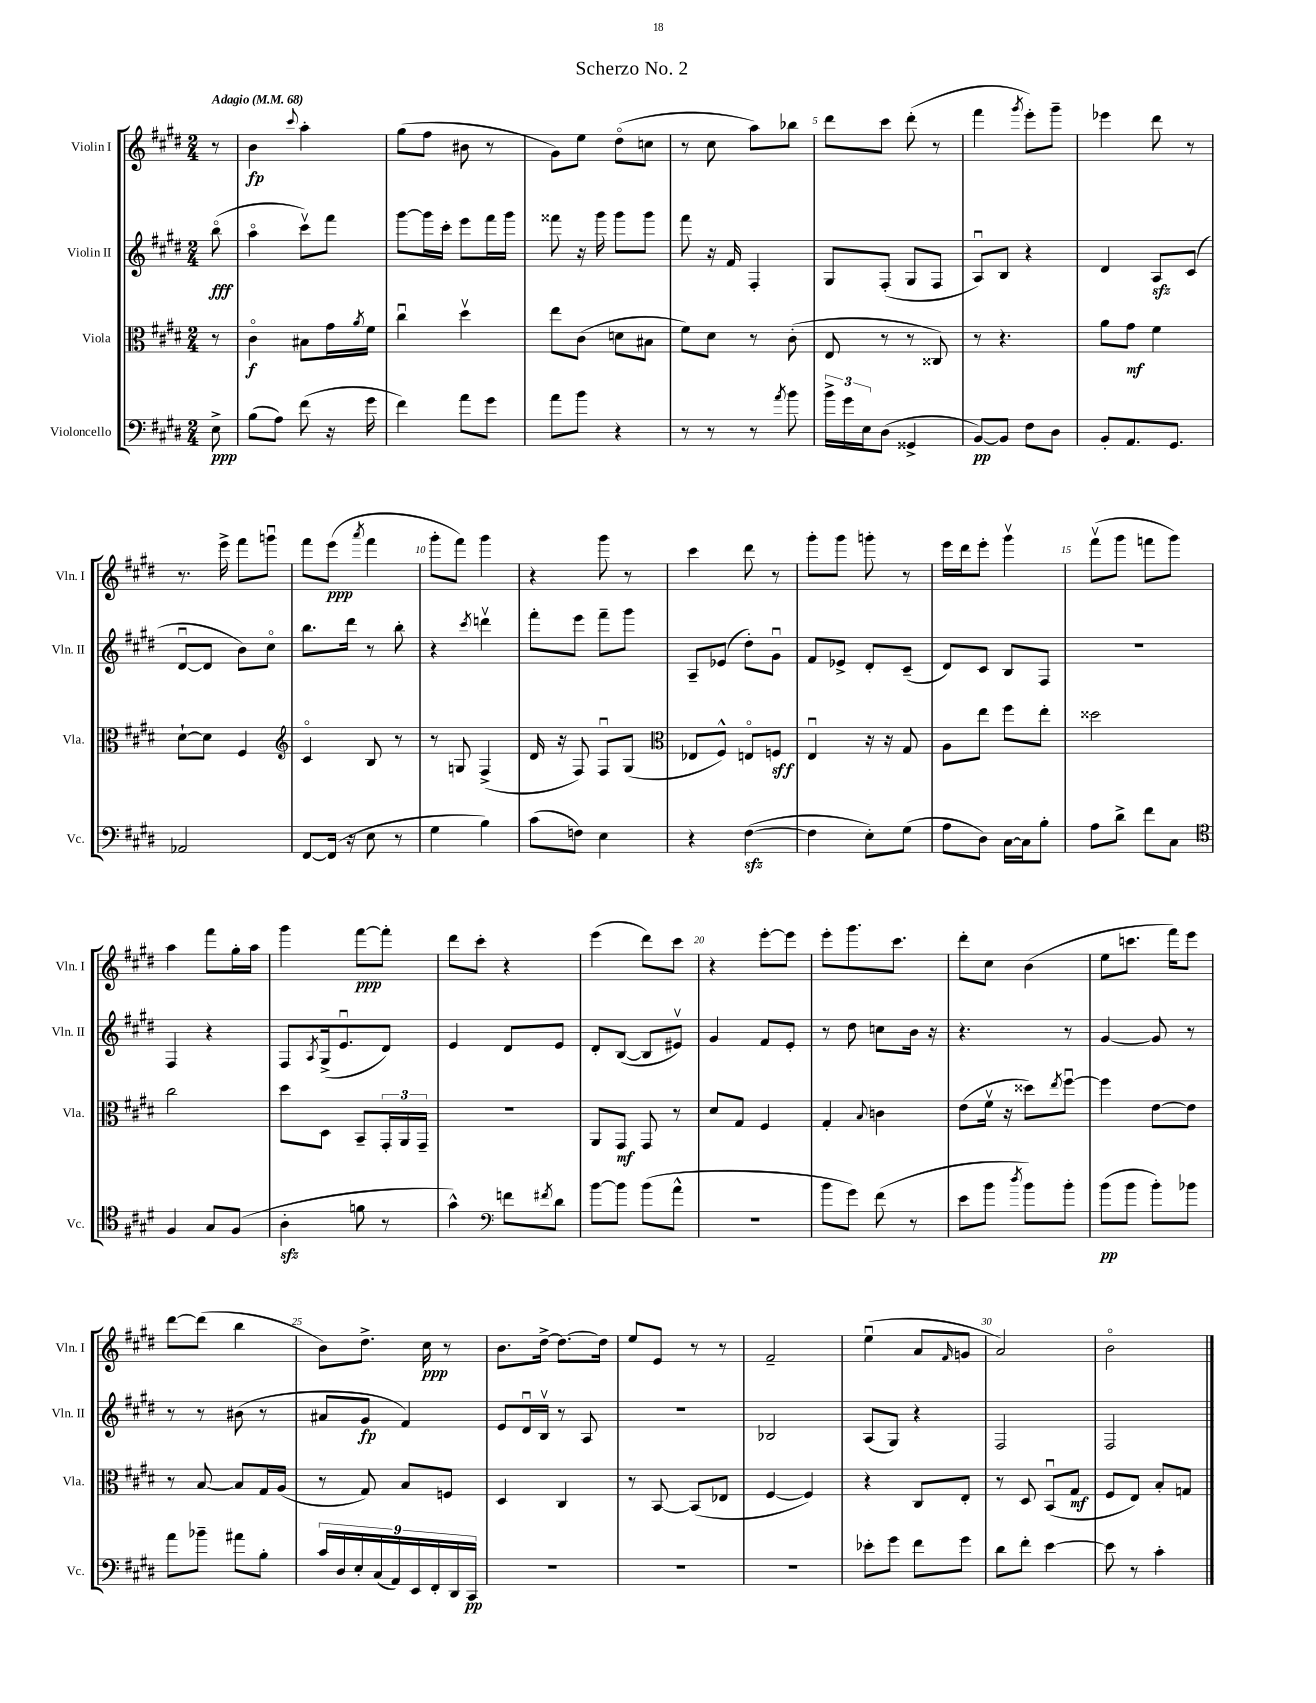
\header { title = "Scherzo No. 2" }
<<
\new StaffGroup <<
\new Staff = "s0" \with { instrumentName = "Violin I" shortInstrumentName = "Vln. I" } {
    \clef treble \key e \major \numericTimeSignature \time 2/4 \partial 8 \tempo "Adagio" 4 = 68
    r8 |
    b'4\fp \appoggiatura { cis'''8 } a''4-. |
    gis''8( fis''8 bis'8 r8 |
    gis'8) e''8 dis''8\flageolet( c''8 |
    r8 cis''8 a''8) bes''8 |
    dis'''8 cis'''8 dis'''8-.( r8 |
    fis'''4 \acciaccatura { gis'''8 } e'''8-.) gis'''8-- |
    ees'''4 dis'''8 r8 |
    r8. e'''16-> fis'''8 g'''8\downbow |
    fis'''8 e'''8\ppp( \acciaccatura { a'''8 } fis'''4 |
    gis'''8-. fis'''8) gis'''4 |
    r4 gis'''8 r8 |
    cis'''4 dis'''8 r8 |
    gis'''8-. gis'''8 g'''8-. r8 |
    e'''16 dis'''16 e'''8-. gis'''4\upbow |
    fis'''8\upbow( gis'''8 f'''8 gis'''8) |
    a''4 fis'''8 gis''16-. a''16 |
    gis'''4 fis'''8~\ppp fis'''8-. |
    dis'''8 cis'''8-. r4 |
    e'''4( dis'''8) cis'''8 |
    r4 e'''8~-. e'''8 |
    e'''8-. gis'''8. cis'''8. |
    dis'''8-. cis''8 b'4( |
    e''8 c'''8. fis'''16) e'''8 |
    dis'''8~ dis'''8( b''4 |
    b'8) dis''8.-> cis''16\ppp r8 |
    b'8. dis''16~-> dis''8.~ dis''16 |
    e''8 e'8 r8 r8 |
    fis'2-- |
    e''4\downbow( a'8 \grace { fis'16 } g'8 |
    a'2) |
    b'2\flageolet \bar "|." |
}
\new Staff = "s1" \with { instrumentName = "Violin II" shortInstrumentName = "Vln. II" } {
    \clef treble \key e \major \numericTimeSignature \time 2/4 \partial 8
    b''8\flageolet\fff( |
    a''4\flageolet cis'''8\upbow) fis'''8 |
    gis'''8~ gis'''16 cis'''16-. e'''8 fis'''16 gis'''16 |
    fisis'''8 r16 gis'''16 gis'''8 gis'''8 |
    fis'''8 r16 fis'16 fis4-. |
    gis8 fis8-.( gis8 fis8 |
    a8\downbow) b8 r4 |
    dis'4 a8\sfz cis'8( |
    dis'8~\downbow dis'8 b'8) cis''8\flageolet |
    b''8. dis'''16 r8 b''8-. |
    r4 \acciaccatura { cis'''8 } d'''4\upbow |
    fis'''8-. e'''8 fis'''8-- gis'''8 |
    a8-- ees'8( dis''8-.) gis'8\downbow |
    fis'8 ees'8-> dis'8-. cis'8--( |
    dis'8) cis'8 b8 fis8 |
    r2 |
    fis4 r4 |
    fis8 \acciaccatura { a8 } gis16->( e'8.\downbow dis'8) |
    e'4 dis'8 e'8 |
    dis'8-. b8~( b8 eis'8\upbow) |
    gis'4 fis'8 e'8-. |
    r8 dis''8 c''8 b'16 r16 |
    r4. r8 |
    gis'4~ gis'8 r8 |
    r8 r8 bis'8( r8 |
    ais'8 gis'8\fp fis'4) |
    e'8 dis'16\downbow b16\upbow r8 a8 |
    R2 |
    bes2 |
    a8( gis8) r4 |
    fis2 |
    fis2 \bar "|." |
}
\new Staff = "s2" \with { instrumentName = "Viola" shortInstrumentName = "Vla." } {
    \clef alto \key e \major \numericTimeSignature \time 2/4 \partial 8
    r8 |
    cis'4\flageolet\f bis8 gis'16 \acciaccatura { a'8 } fis'16 |
    cis''4\downbow dis''4\upbow |
    e''8 cis'8( d'8 bis8 |
    fis'8) dis'8 r8 cis'8-.( |
    e8 r8 r8 cisis8) |
    r8 r4. |
    a'8 gis'8\mf fis'4 |
    dis'8~-! dis'8 fis4 |
    \clef treble cis'4\flageolet b8 r8 |
    r8 g8 fis4->( |
    dis'16 r16 fis8) fis8\downbow gis8( |
    \clef alto ees8 fis8-^) e8\flageolet f8\sff |
    e4\downbow r16 r16 gis8 |
    a8 e''8 fis''8 e''8-. |
    disis''2 |
    cis''2 |
    dis''8 dis8 b,8-- \tuplet 3/2 { gis,16-. a,16 gis,16-- } |
    R2 |
    a,8 gis,8\mf gis,8 r8 |
    dis'8 gis8 fis4 |
    gis4-. \appoggiatura { b8 } c'4 |
    e'8( fis'16\upbow r16 disis''8) \acciaccatura { e''8 } fis''8~\downbow |
    fis''4 e'8~ e'8 |
    r8 b8~ b8 gis16 a16( |
    r8 gis8) b8 f8 |
    dis4 cis4 |
    r8 b,8~ b,8( ees8 |
    fis4~ fis4) |
    r4 cis8 e8-. |
    r8 dis8 b,8\downbow( gis8\mf |
    fis8 e8) b8-. g8 \bar "|." |
}
\new Staff = "s3" \with { instrumentName = "Violoncello" shortInstrumentName = "Vc." } {
    \clef bass \key e \major \numericTimeSignature \time 2/4 \partial 8
    e8->\ppp |
    b8( a8) fis'8( r16 gis'16 |
    fis'4) a'8 gis'8 |
    a'8 b'8 r4 |
    r8 r8 r8 \acciaccatura { a'8 } b'8 |
    \tuplet 3/2 { b'16-> gis'16 e16 } dis8( gisis,4-> |
    b,8~\pp) b,8 fis8 dis8 |
    b,8-. a,8. gis,8. |
    aes,2 |
    fis,8~ fis,16( r16 e8 r8 |
    gis4 b4) |
    cis'8( f8) e4 |
    r4 fis4~\sfz( |
    fis4 e8-.) gis8( |
    a8 dis8) cis16~ cis16 b8-. |
    a8 dis'8-> fis'8 cis8 |
    \clef tenor fis4 gis8 fis8( |
    a4-.\sfz f'8 r8 |
    gis'4-^) \clef bass f'8 \acciaccatura { fis'8 } dis'8 |
    b'8~ b'8 b'8( a'8-^ |
    r2 |
    b'8 gis'8) fis'8( r8 |
    e'8 b'8 \acciaccatura { dis''8 } b'8) b'8-. |
    b'8\pp( b'8 b'8-.) bes'8 |
    a'8 bes'8-- ais'8 b8-. |
    \tuplet 9/8 { cis'16 dis16 e16-. cis16( a,16) e,16 fis,16-. dis,16 cis,16\pp } |
    R2 |
    R2 |
    R2 |
    ees'8-. gis'8 fis'8 gis'8 |
    dis'8 fis'8-. e'4~ |
    e'8 r8 cis'4-. \bar "|." |
}
>>
>>
\layout { \context { \Score \override BarNumber.break-visibility = ##(#f #t #t) barNumberVisibility = #(every-nth-bar-number-visible 5) } }
